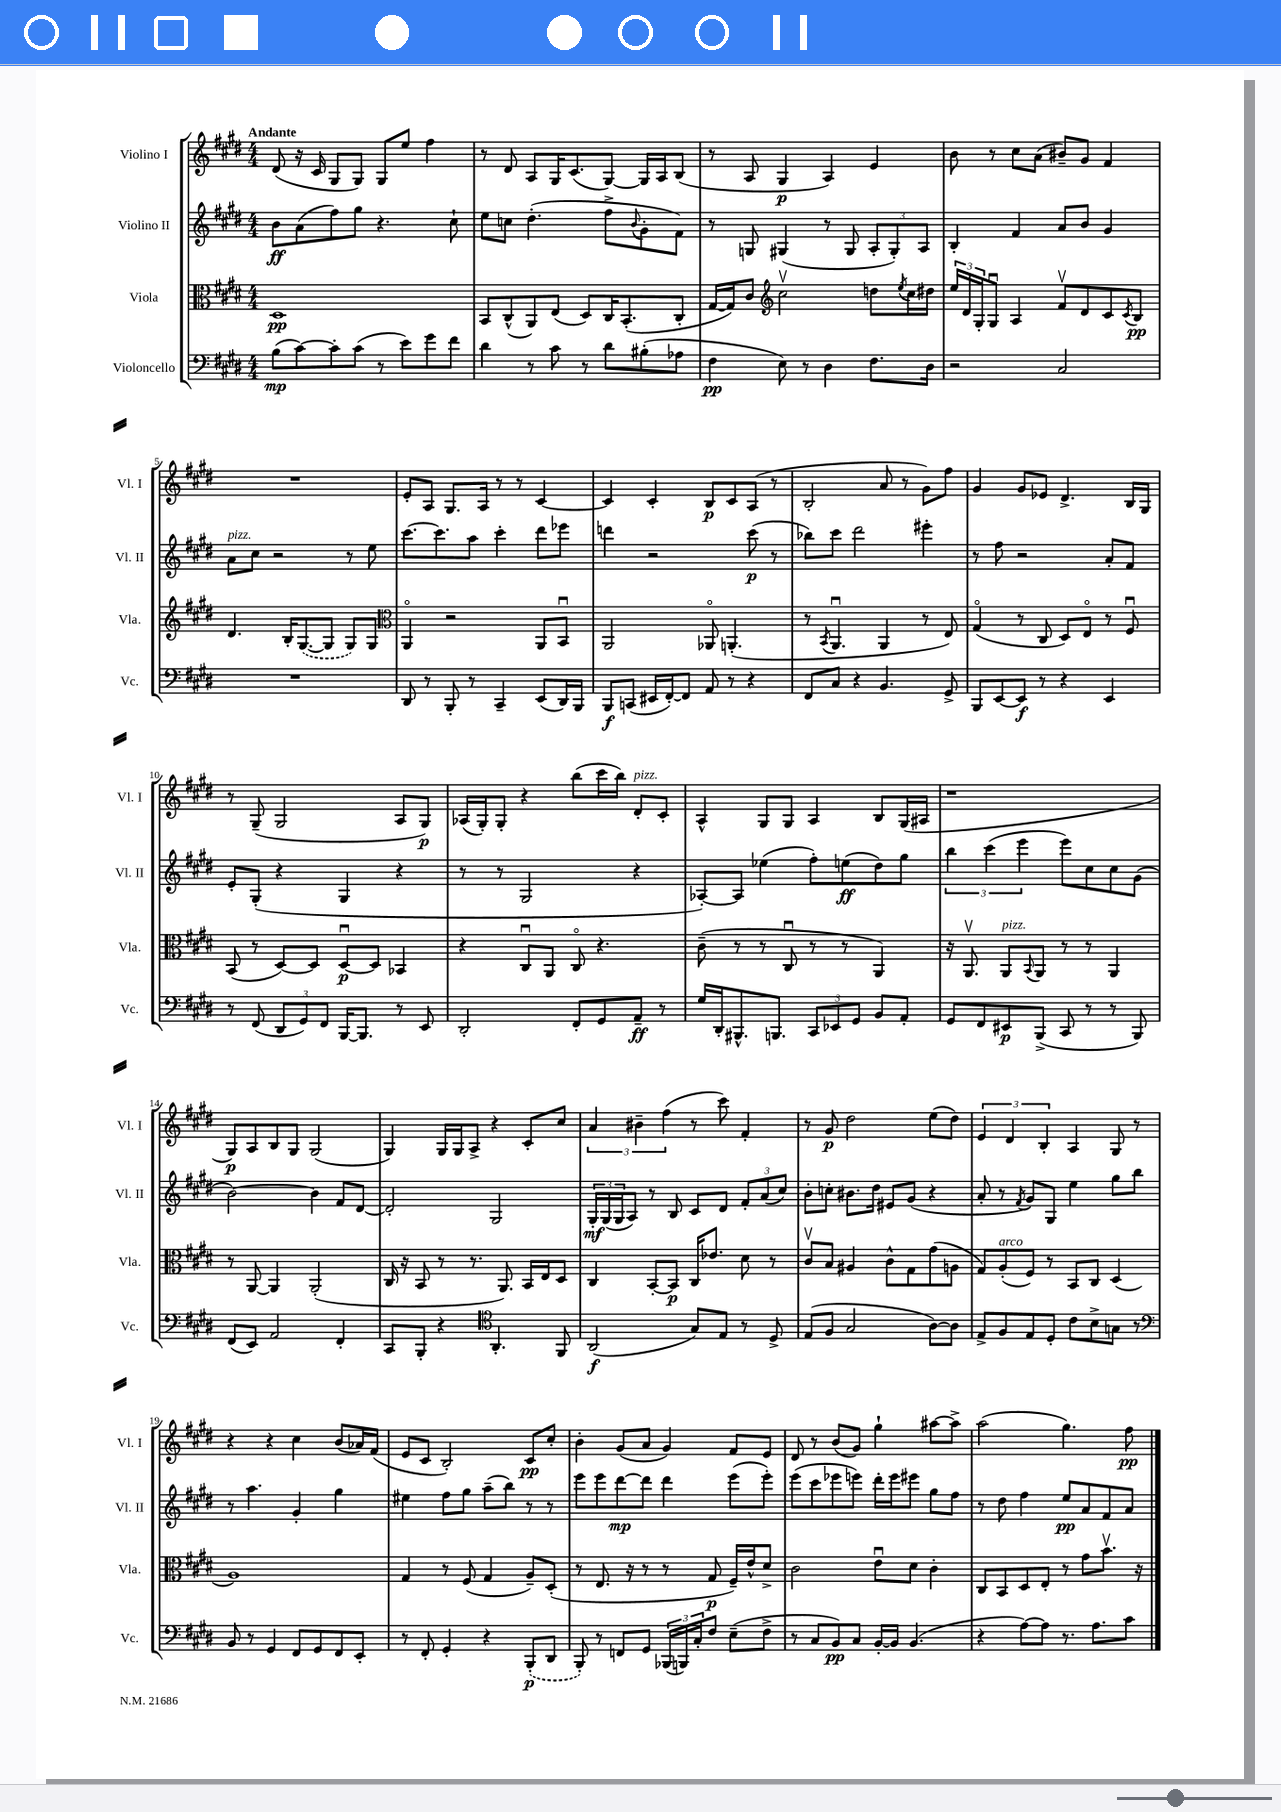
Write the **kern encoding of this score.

**kern	**kern	**kern	**kern
*staff4	*staff3	*staff2	*staff1
*clefF4	*clefC3	*clefG2	*clefG2
*k[f#c#g#d#]	*k[f#c#g#d#]	*k[f#c#g#d#]	*k[f#c#g#d#]
*M4/4	*M4/4	*M4/4	*M4/4
(8B	1D#	8b	(8d#
[8c#)	.	(8a	16r
.	.	.	16c#
8c#']	.	8ff#)	8G#
(8c#	.	8gg#	8G#)
8r	.	4.r	8G#
8e)	.	.	8ee
8g#	.	.	4ff#
8f#	.	8cc#`	.
=	=	=	=
4d#	8BB	8ee	8r
.	(8C#^^	8cc	8d#
8r	8AA)	(4.dd#'	8A
8c#	(8E	.	16G#
.	.	.	(8.c#
8r	8D#)	.	.
8d#	16C#	8ff#^	[8G#)
.	(8.BB'	.	.
.	.	8qqb	.
(8B#'	.	8g#'	16G#]
.	.	.	16A
8A-	8C#'	8f#)	(8B
=	=	=	=
4F#	[16G#	8r	8r
.	16G#])	.	.
.	8c#	8G	8A
*	*clefG2	*	*
8E)	2cc#v	(4G#	4G#
8r	.	.	.
4D#	.	8r	4A)
.	.	8G#	.
8.F#	8dd	12A'	4e
.	.	12G#')	.
.	8qee	.	.
.	16cc#	.	.
.	.	12A	.
16D#	16dd#	.	.
=	=	=	=
2r	24ee	4B'	8b
.	24d#	.	.
.	24G#'	.	.
.	8G#u	.	8r
.	4A	4f#	8cc#
.	.	.	(8a
2C#	8f#v	8a	8b#~)
.	8d#	8b	8g#
.	8c#	4g#	4f#
.	8qc#	.	.
.	8B	.	.
=	=	=	=
1r	4.d#	8a	1r
.	.	8cc#	.
.	.	2r	.
.	16B'	.	.
.	([8.G#	.	.
.	8G#]	.	.
.	8G#)	8r	.
.	8G#	8ee	.
=	=	=	=
*	*clefC3	*	*
8DD#	4AAo	[8.ccc#	8e'
8r	.	.	8A
.	.	8.ccc#]	.
8BBB'	2r	.	8.G#
8r	.	8aa	.
.	.	.	16A
4CC#~	.	4ccc#'	8r
.	.	.	8r
(8EE	8AA	8ddd#	[4c#
16DD#)	8BBu	8eee-	.
16BBB	.	.	.
=	=	=	=
8BBB	2AA	4ddd	4c#]
(8CC	.	.	.
16EE#	.	2r	4c#'
[16FF#')	.	.	.
8FF#]	.	.	.
8AA	8AA-o	.	8B
8r	(4.AA'	.	8c#
4r	.	(8ccc#	(8A
.	.	8r	8r
=	=	=	=
8FF#	8r	8bb-)	2B'
.	8qBB	.	.
8C#	4.AAu	8ccc#	.
4r	.	2ddd#	.
4.BB	4AA	.	8a
.	.	.	8r
.	8r	4eee#'	8g#)
8GG#^	8E)	.	8ff#
=	=	=	=
8BBB	(4G#o	8r	4g#
[8EE	.	8ff#	.
8EE]	8r	2r	8g#
8r	8C#	.	8e-
4r	8D#)	.	4.d#^
.	8Eo	.	.
4EE	8r	8a'	.
.	8F#u	8f#	16B
.	.	.	16G#
=	=	=	=
8r	(8BB	8e'	8r
(8FF#	8r	(8G#'	(8G#~
12DD#	[8D#)	4r	2G#
12GG#)	.	.	.
.	8D#]	.	.
12FF#	.	.	.
[16BBB	[8D#u	4G#	.
8.BBB]	.	.	.
.	8D#]	.	.
8r	4BB-	4r	8A
8EE	.	.	8G#)
=	=	=	=
2DD#'	4r	8r	(16A-
.	.	.	16G#')
.	.	8r	8G#'
.	8C#u	2G#	4r
.	8AA	.	.
8FF#'	8C#o	.	(8bb
8GG#	4.r	.	16ccc#
.	.	.	16bb)
8AA~	.	4r	8d#'
8r	.	.	8c#'
=	=	=	=
16G#	(8c#~	[8A-')	4A^^
16DD#'	.	.	.
8.BBB#^^	8r	8A-]	.
.	8r	(4ee-	8G#
8.BBB	.	.	.
.	8C#u	.	8G#
12CC#	8r	8ff#')	4A
12EE-	.	.	.
.	8r	(8ee	.
12GG#	.	.	.
8BB	4AA)	8dd#)	8B
8AA'	.	8gg#	(16G#
.	.	.	16A#
=	=	=	=
8GG#	16r	6bb	1r
.	8.AAv	.	.
8FF#	.	.	.
.	.	(6ccc#	.
8EE#	8AA	.	.
.	.	6eee	.
.	8qqBB	.	.
(8BBB^	8AA	.	.
8CC#	8r	8eee)	.
8r	8r	8cc#	.
8r	4AA	8cc#	.
8BBB)	.	(8g#	.
=	=	=	=
(8FF#	8r	[2b)	8G#)
8EE)	[8AA	.	8A
2AA	4AA]	.	8B
.	.	.	8G#
.	(2AA'	4b]	(2G#
4FF#'	.	8f#	.
.	.	[8d#	.
=	=	=	=
8CC#	16C#	2d#']	4G#)
.	16r	.	.
8BBB'	8BB	.	.
4r	8r	.	16G#
.	.	.	16G#
.	8.r	.	8A^
*clefC4	*	*	*
4.AA'	.	2G#	4r
.	8.AA)	.	.
.	16BB	.	8c#'
.	16E	.	.
8FF#	8D#	.	8cc#
=	=	=	=
(2AA	4C#	24G#'	6a
.	.	(24G#	.
.	.	24G#	.
.	.	8A)	.
.	.	.	6b#~
.	[8BB'	8r	.
.	.	.	(6ff#
.	8BB]	8B	.
8G#)	16C#	8c#	8r
.	8.e-	.	.
8E	.	8d#	8ccc#)
8r	8d#	12f#'	4f#'
.	.	(12a	.
8D#^	8r	.	.
.	.	12cc#)	.
=	=	=	=
(8E	8c#v	8b'	8r
8F#	8B	8cc'	8g#
2G#	4A#	8.b#	2dd#
.	.	16dd#	.
.	8c#^^	8e#	.
.	8G#	(8g#	.
[8A)	(8g#	4r	(8ee
8A]	8A	.	8dd#)
=	=	=	=
8E^	8G#)	8a'	6e
8F#	(8A'	8r	.
.	.	.	6d#
.	.	8qf#	.
8E	8F#)	8g#)	.
.	.	.	6B'
8D#'	8r	8G#	.
8c#	8BB	4ee	4A
8B^	8C#	.	.
8G	(4D#	8gg#	8G#
8r	.	8bb	8r
=	=	=	=
*clefF4	*	*	*
8BB	1A)	8r	4r
8r	.	4.aa	.
4GG#	.	.	4r
8FF#	.	4g#'	4cc#
8GG#	.	.	.
8FF#	.	4gg#	(8b
8EE'	.	.	16a-)
.	.	.	(16f#
=	=	=	=
8r	4G#	4ee#	8e
8FF#'	.	.	8c#
4GG#'	8r	8ff#	2B')
.	(8F#	8gg#	.
4r	4G#	(8aa~	.
.	.	8bb)	.
(8BBB'	8A~)	8r	8c#
8DD#	(8D#'	8r	8cc#'
=	=	=	=
8BBB')	8r	8eee	4b'
8r	8.E	8eee	.
8FF	.	[8ddd#	(8g#
.	16r	.	.
8GG#	8r	8ddd#]	8a
(24BBB-	8r	4ddd#	4g#)
24BBB)	.	.	.
24C#'	.	.	.
8F#	8G#	.	.
(8E~	16F#~)	(8eee	8f#
.	16e^^	.	.
8F#^	8d#^	8eee')	8e
=	=	=	=
8r	2c#	(8eee	8d#
8C#	.	8ccc#	8r
8BB)	.	8eee-	(8b
8C#	.	8eee)	8g#)
[16BB'	8eu	16ddd#'	4gg#`
16BB]	.	16eee	.
(4.BB	8d#	8eee#	.
.	4c#'	8gg#	[8aa#
.	.	8ff#	8aa#^]
=	=	=	=
4r	8C#	8r	(2aa
.	8BB	8dd#	.
[8A)	8D#	4ff#	.
8A]	8E'	.	.
8.r	8r	8ee	4.gg#)
.	8g#	8a	.
8.A	.	.	.
.	8.bv	8f#	.
8c#	.	8a	8ff#
.	16r	.	.
==	==	==	==
*-	*-	*-	*-
